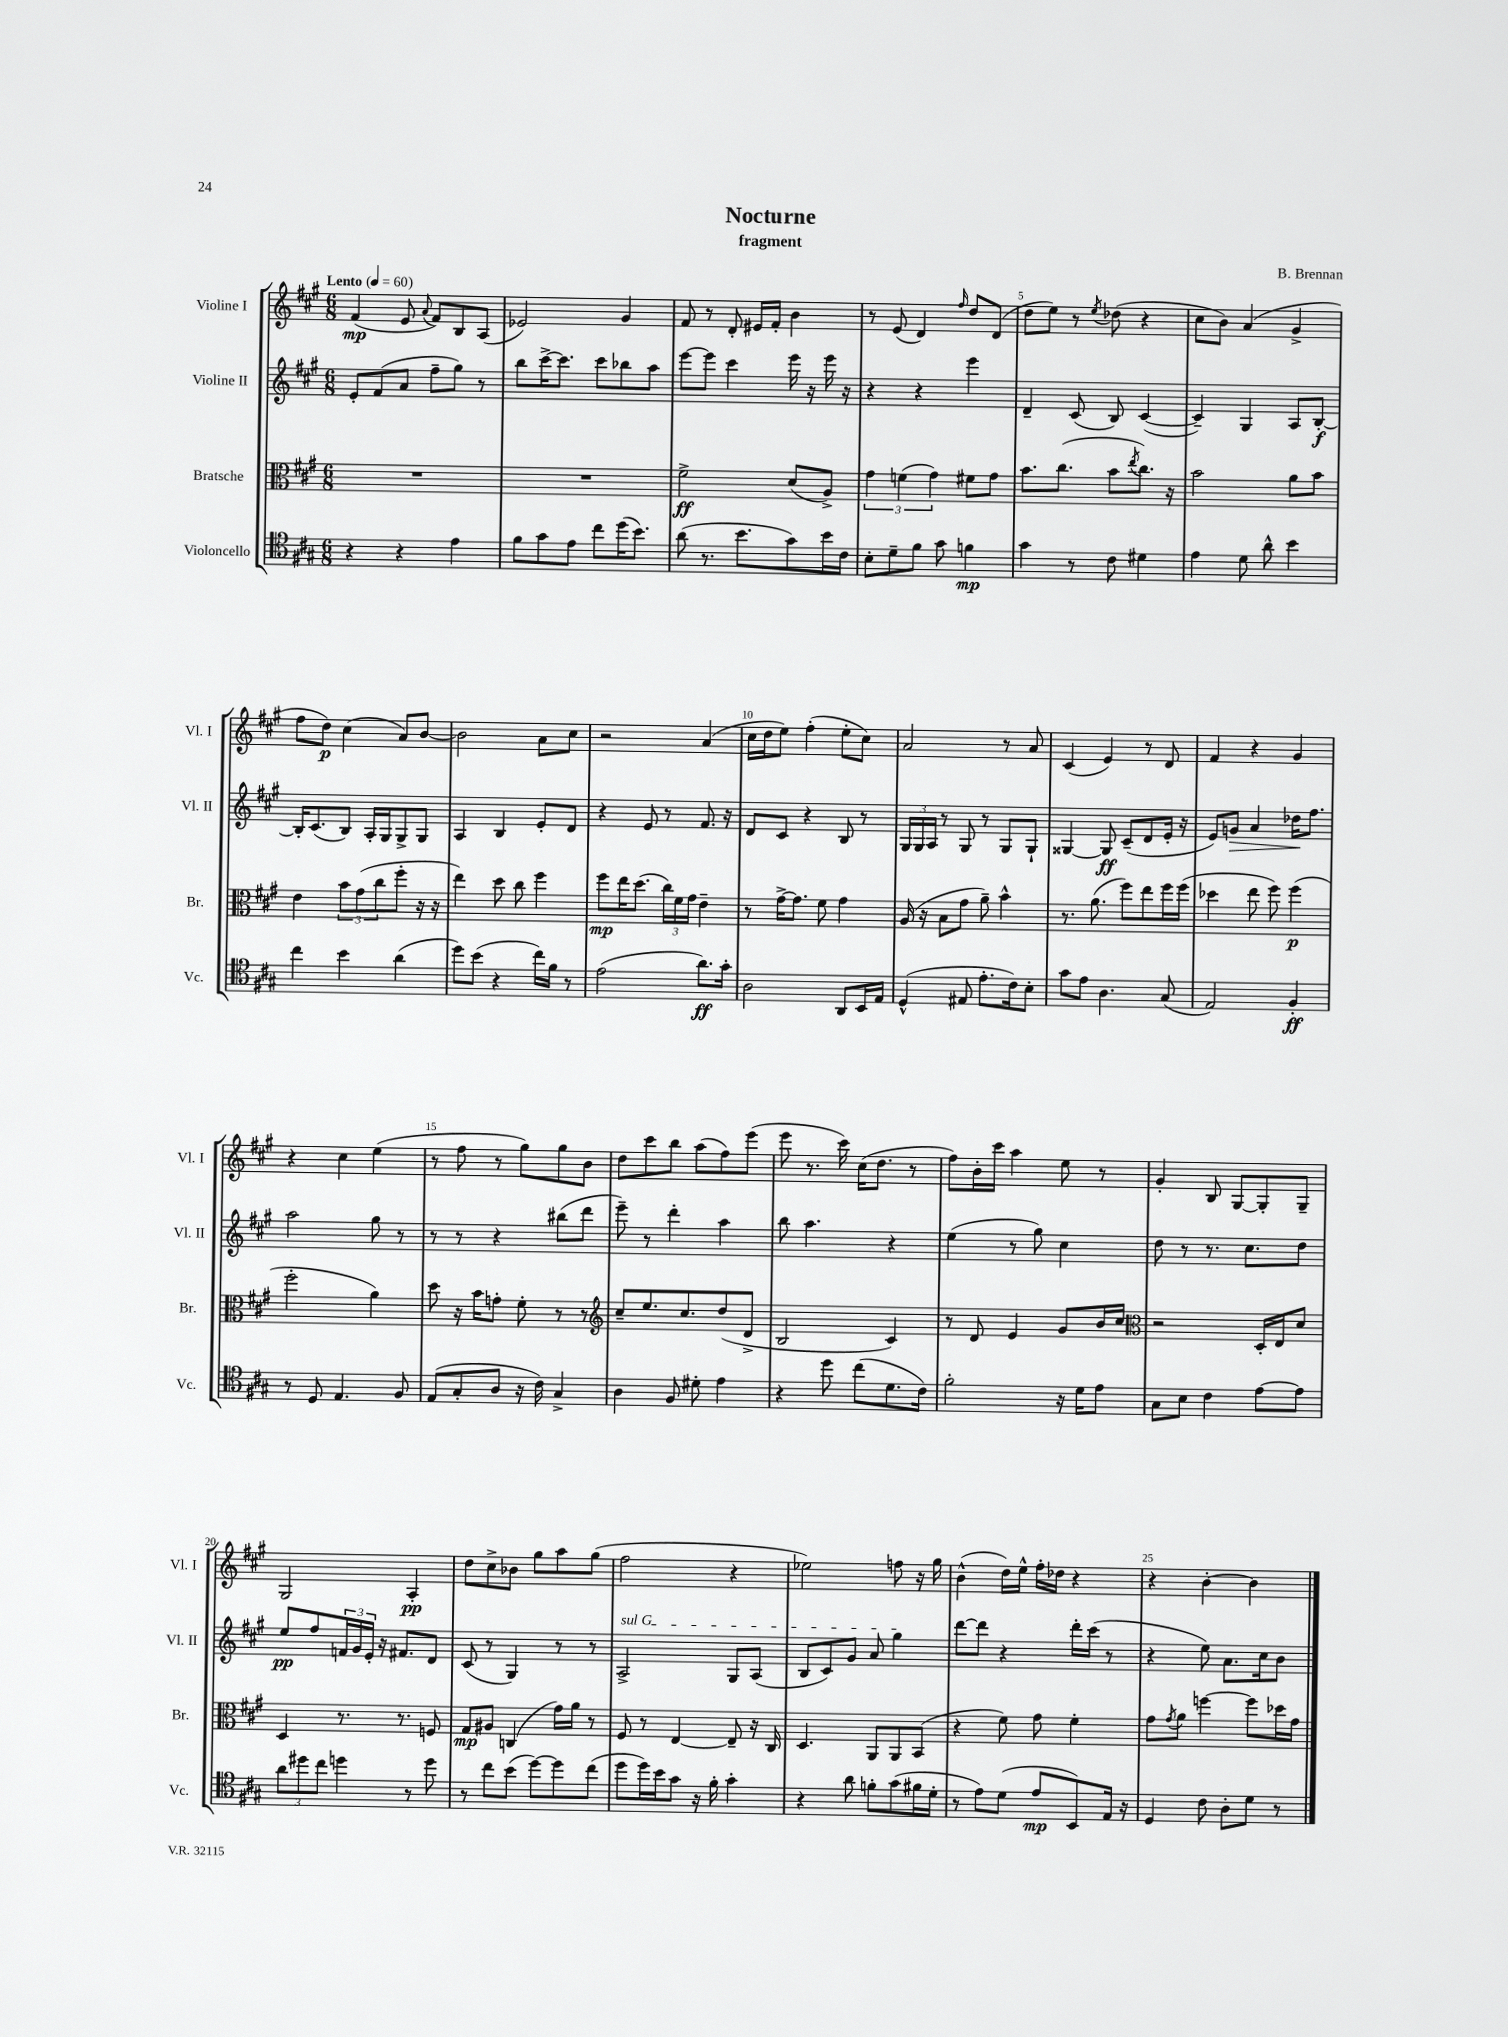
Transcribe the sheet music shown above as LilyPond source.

\header { title = "Nocturne" composer = "B. Brennan" subtitle = "fragment" }
<<
\new StaffGroup <<
\new Staff = "s0" \with { instrumentName = "Violine I" shortInstrumentName = "Vl. I" } {
    \clef treble \key a \major \numericTimeSignature \time 6/8 \tempo "Lento" 4 = 60
    fis'4\mp( e'8 \appoggiatura { a'8 } fis'8) b8 a8( |
    ees'2) gis'4 |
    fis'8 r8 d'8-. eis'16 fis'16-. b'4 |
    r8 e'8( d'4) \grace { fis''16 } d''8 d'8( |
    d''8 e''8) r8 \acciaccatura { e''8 } des''8( r4 |
    cis''8 b'8) a'4( gis'4-> |
    fis''8 d''8\p) cis''4( a'8) b'8~ |
    b'2 a'8 cis''8 |
    r2 a'4( |
    cis''16 d''16 e''8) fis''4-.( e''8-. cis''8) |
    a'2 r8 a'8 |
    cis'4( e'4) r8 d'8 |
    fis'4 r4 gis'4 |
    r4 cis''4 e''4( |
    r8 fis''8 r8 gis''8) gis''8 b'8 |
    d''8 cis'''8 b''8 a''8( fis''8) e'''8( |
    e'''8 r8. cis'''16) cis''16( d''8. r8 |
    fis''8) b'16-. cis'''16 a''4 e''8 r8 |
    gis'4-. b8 gis8~ gis8-. gis8-- |
    gis2 a4-.\pp |
    d''8 cis''8-> bes'8 gis''8 a''8 gis''8( |
    fis''2 r4 |
    ees''2) f''8 r16 gis''16 |
    b'4-^( d''16) e''16-^ fis''16-. des''16 r4 |
    r4 b'4~-. b'4 \bar "|." |
}
\new Staff = "s1" \with { instrumentName = "Violine II" shortInstrumentName = "Vl. II" } {
    \clef treble \key a \major \numericTimeSignature \time 6/8
    e'8-. fis'8( a'8 fis''8-- gis''8) r8 |
    b''8 cis'''16~-> cis'''8. cis'''8 bes''8 a''8 |
    e'''8~ e'''8 cis'''4 e'''16 r16 e'''16 r16 |
    r4 r4 e'''4 |
    d'4-- cis'8( b8) cis'4~( |
    cis'4--) gis4 a8 b8~-.\f |
    b16-. cis'8.( b8) a16-. gis16 gis8-> gis8 |
    a4 b4 e'8-. d'8 |
    r4 e'8 r8 fis'8. r16 |
    d'8 cis'8 r4 b8 r8 |
    \tuplet 3/2 { gis16 gis16 a16 } r8 gis8 r8 gis8 gis8-! |
    gisis4~ gisis8\ff cis'8--( d'8 e'16-. r16 |
    e'8) g'8\> a'4 des''16\! fis''8. |
    a''2 gis''8 r8 |
    r8 r8 r4 bis''8( d'''8 |
    e'''8--) r8 d'''4-. a''4 |
    b''8 a''4. r4 |
    e''4( r8 gis''8) cis''4 |
    d''8 r8 r8. cis''8. d''8 |
    e''8\pp fis''8 \tuplet 3/2 { f'16 gis'16 e'16-. } r16 fis'8. d'8 |
    cis'8( r8 gis4) r8 r8 |
    \once \override TextSpanner.bound-details.left.text = \markup { \italic "sul G" } a2->\startTextSpan gis8 a8( |
    b8 cis'8) gis'8 a'8 gis''4\stopTextSpan |
    d'''8~ d'''8 r4 d'''16-. cis'''16( r8 |
    r4 e''8) a'8. cis''16 b'8 \bar "|." |
}
\new Staff = "s2" \with { instrumentName = "Bratsche" shortInstrumentName = "Br." } {
    \clef alto \key a \major \numericTimeSignature \time 6/8
    R2. |
    R2. |
    fis'2->\ff d'8( a8->) |
    \tuplet 3/2 { gis'4 f'4( gis'4) } fis'8 gis'8 |
    b'8. cis''8.( b'8 \acciaccatura { e''8 } cis''8.) r16 |
    b'2 a'8 b'8 |
    e'4 \tuplet 3/2 { b'8 gis'8( cis''8 } fis''8-. r16 r16 |
    e''4) d''8 cis''8 fis''4 |
    fis''8\mp e''16 d''8.( \tuplet 3/2 { cis''16) fis'16 gis'16 } e'4-- |
    r8 gis'16~-> gis'8. fis'8 gis'4 |
    a16( r16 b8 gis'8 a'8--) b'4-^ |
    r8. a'8.( fis''8) e''8 fis''16 fis''16( |
    des''4 e''8 fis''8) fis''4\p( |
    fis''2-. a'4) |
    d''8 r16 b'16 g'8-. fis'8-. r8 r8 |
    \clef treble cis''8-- e''8. cis''8. d''8( d'8-> |
    b2 cis'4) |
    r8 d'8 e'4 gis'8 b'16 cis''16 |
    \clef alto r2 d16-. e16 d'8 |
    d4 r8. r8. f8 |
    gis8\mp ais8 c4( gis'16) a'16 r8 |
    fis8 r8 e4~ e8-- r16 cis16 |
    d4. a,8 a,8 b,8( |
    r4 fis'8) gis'8 fis'4-. |
    gis'8 \acciaccatura { gis'8 } a'8 f''4~ f''8 des''16 gis'16 \bar "|." |
}
\new Staff = "s3" \with { instrumentName = "Violoncello" shortInstrumentName = "Vc." } {
    \clef tenor \key a \major \numericTimeSignature \time 6/8
    r4 r4 e'4 |
    fis'8 gis'8 e'8 cis''8 d''16( b'8.) |
    a'8( r8. b'8. gis'8) b'16 cis'16 |
    b8-. d'8-- fis'8 gis'8 f'4\mp |
    gis'4 r8 cis'8 dis'4 |
    e'4 d'8 a'8-^ b'4 |
    cis''4 b'4 a'4( |
    d''8) b'8( r4 cis''16) fis'16 r8 |
    e'2( a'8.\ff) gis'16-. |
    a2 a,8 b,16 e16 |
    d4-^( eis8 e'8.-. cis'16) b8-. |
    gis'8 e'8 a4. gis8( |
    e2) fis4-.\ff |
    r8 d8 e4. fis8 |
    e8( gis8-. a8 r16 cis'16) gis4-> |
    a4 fis8 dis'8-. e'4 |
    r4 d''8 cis''8( d'8. cis'16) |
    fis'2-. r16 d'16 e'8 |
    gis8 b8 cis'4 e'8~ e'8 |
    \tuplet 3/2 { a'8 dis''8 cis''8 } d''4 r8 d''8 |
    r8 cis''8 b'8( d''8~) d''8 cis''8( |
    d''8 d''16) b'16 gis'8 r16 fis'16-. gis'4-. |
    r4 a'8 f'8-. gis'8( fis'16 d'16-. |
    r8 e'8) d'8( e'8\mp b,8) e16 r16 |
    d4 cis'8 a8-. d'8 r8 \bar "|." |
}
>>
>>
\layout { \context { \Score \override BarNumber.break-visibility = ##(#f #t #t) barNumberVisibility = #(every-nth-bar-number-visible 5) } }
